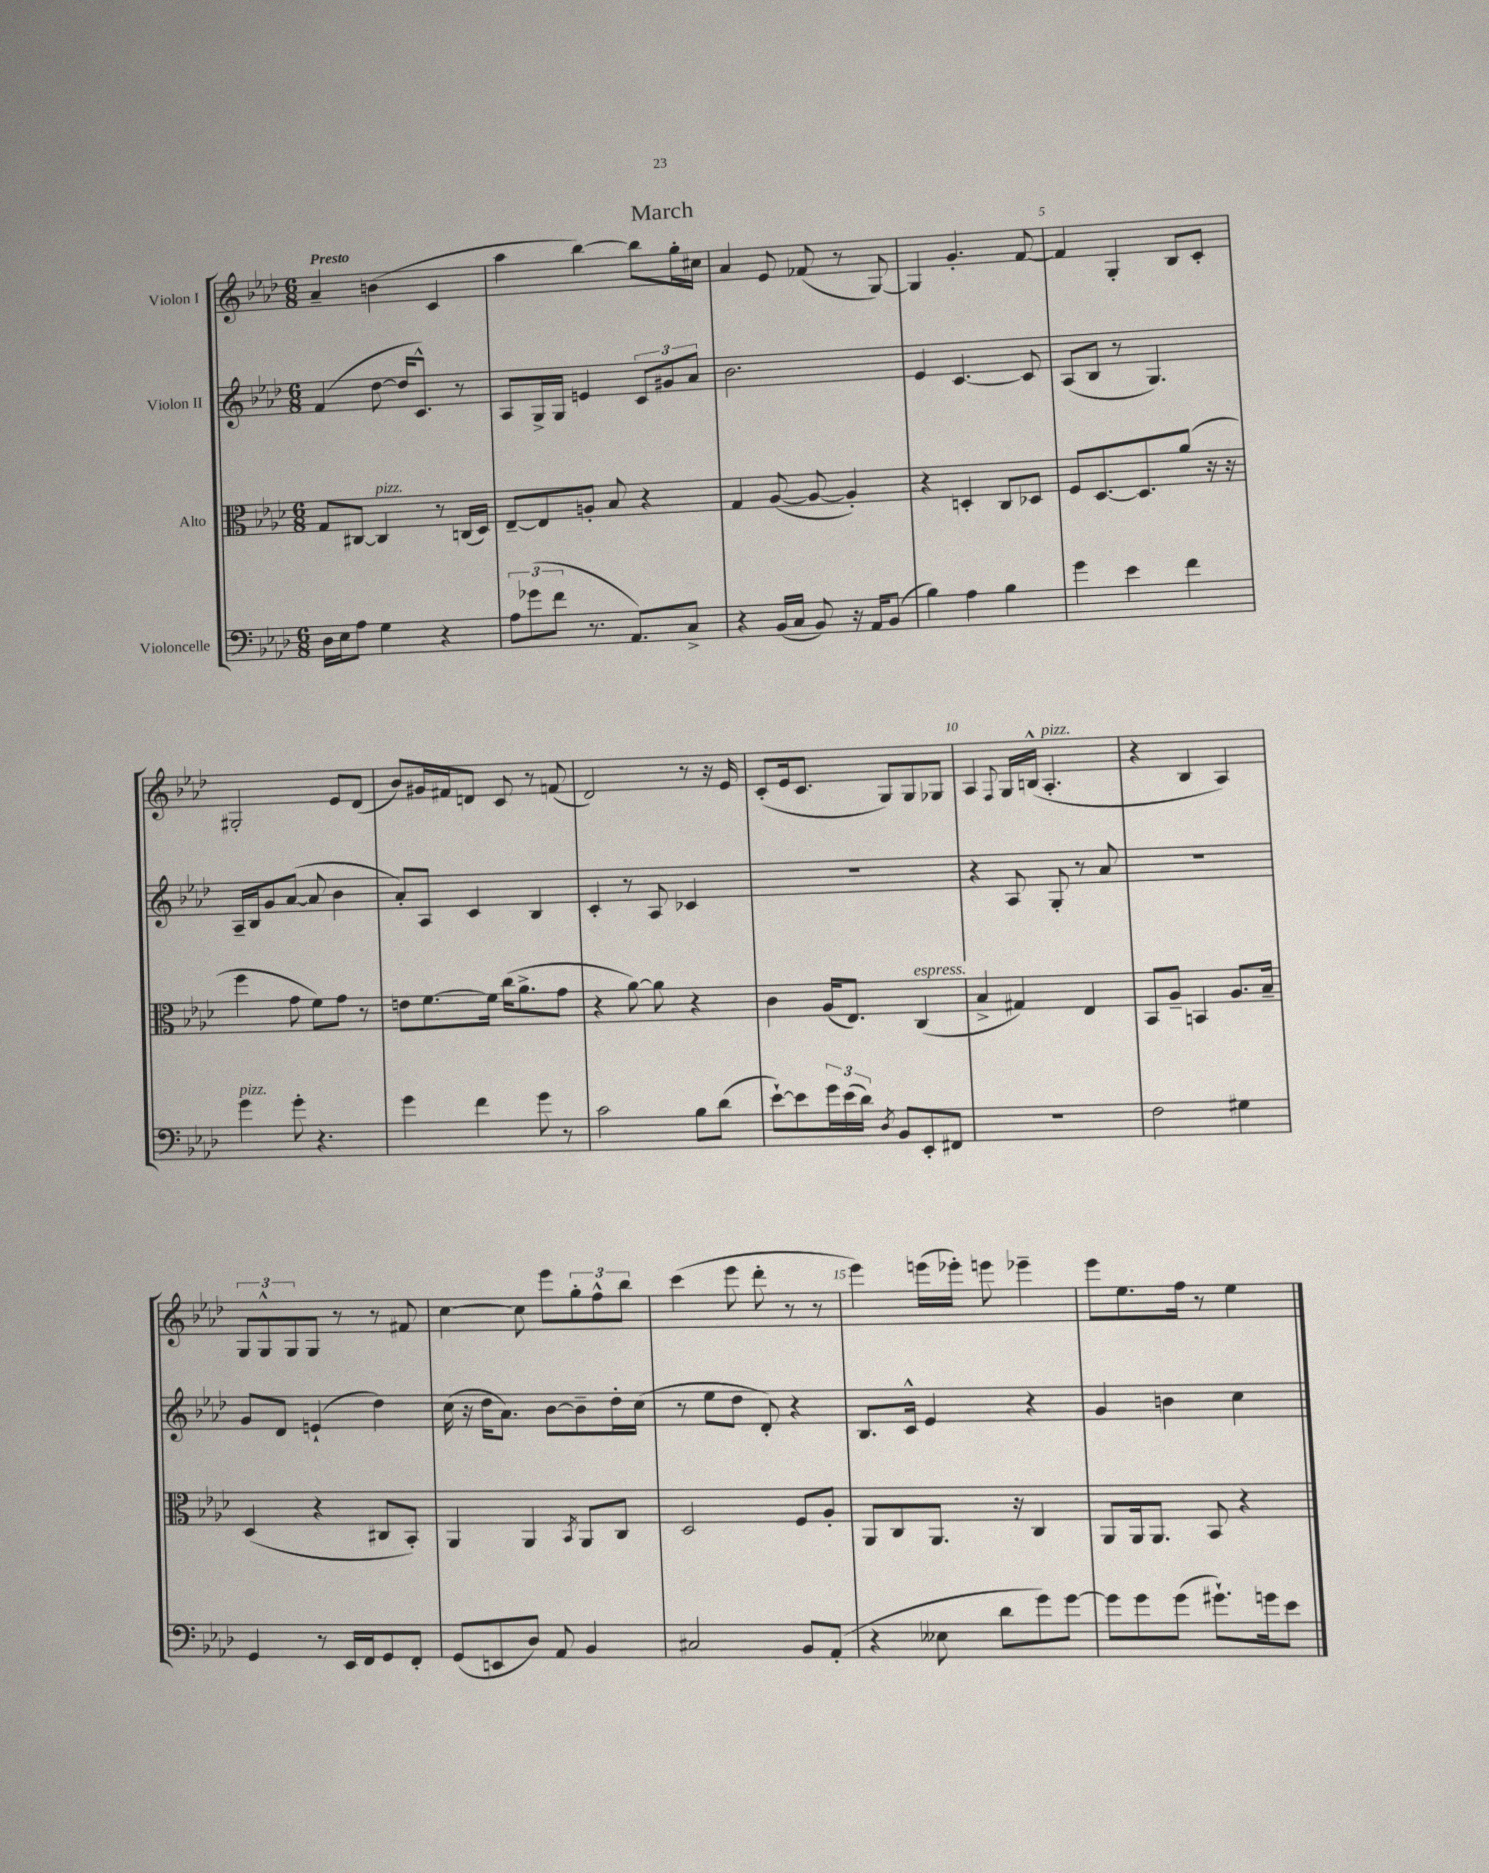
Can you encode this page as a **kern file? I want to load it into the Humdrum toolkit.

**kern	**kern	**kern	**kern
*part4	*part3	*part2	*part1
*staff4	*staff3	*staff2	*staff1
*I"Violoncelle	*I"Alto	*I"Violon II	*I"Violon I
*clefF4	*clefC3	*clefG2	*clefG2
*k[b-e-a-d-]	*k[b-e-a-d-]	*k[b-e-a-d-]	*k[b-e-a-d-]
*M6/8	*M6/8	*M6/8	*M6/8
=1	=1	=1	=1
!	!	!	!LO:TX:a:B:t=Presto
16D-\LL	8G/L	(4f/	4a-~/
16E-\J	.	.	.
8A-\J	[8C#X/J	.	.
!	!LO:TX:a:i:t=pizz.	!	!
4G\	4C#/]	[8dd-\	(4bn\
.	.	16dd-/KL]	.
.	.	8.c^^/J)	.
4r	8r	.	4c/
.	(16Cn/LL	8r	.
.	16D-/JJ)	.	.
=2	=2	=2	=2
12A-\L	[8E-~/L	8A-/L	4aa-\
(12g-X\	.	.	.
.	8E-/]	16G^/L	.
12f\J	.	.	.
.	.	16G/JJ	.
8.r	8An'/J	4en/	[4bb-\)
.	8B-/	.	.
8.AA-/L)	.	.	.
.	4r	12c/L	8bb-\L]
.	.	12g#X/	.
8C^/J	.	.	16gg'\L
.	.	12a-/J	.
.	.	.	16cc#X\JJ
=3	=3	=3	=3
4r	4G/	2.b-\	4a-/
(16BB-/LL	([8A-/	.	8e-/
16C/JJ	.	.	.
8BB-/)	8A-/_	.	(8f-X/
16r	4A-'/])	.	8r
16AA-/KL	.	.	.
(8BB-/J	.	.	[8G/)
=4	=4	=4	=4
4B-\)	4r	4e-/	4G/]
4A-\	4Dn'/	[4.c/	4.g'/
4B-\	8C/L	.	.
.	8D-X/J	8c/]	[8f/
=5	=5	=5	=5
4g\	8F/L	(8A-/L	4f/]
.	[8.D-/	8B-/J	.
4e-\	.	8r	4G'/
.	8.D-/]	.	.
.	.	4.G/)	.
4f\	(8a-/J	.	8B-/L
.	16r	.	8c'/J
.	16r	.	.
!!LO:LB:g=z
=6	=6	=6	=6
!LO:TX:a:i:t=pizz.	!	!	!
4g\	4ff\	16A-~/LL	2G#X'/
.	.	16B-/J	.
.	.	8g/	.
8g'\	8g\	([8a-/J	.
4.r	8f\L)	8a-/]	.
.	8g\J	4b-\	8e-/L
.	8r	.	(8d-/J
=7	=7	=7	=7
4g\	8en\L	8a-'/L)	8b-/L)
.	[8.f\	8A-/J	16g#X/L
.	.	.	16f#X/J
4f\	.	4c/	8dn/J
.	16f\Jk]	.	.
.	(16cc\KL	.	8c/
.	8.a-^\	.	.
8g\	.	4B-/	8r
8r	8g\J	.	(8fn/
=8	=8	=8	=8
2c\	4r	4c'/	2d-/)
.	[8a-\)	8r	.
.	8a-\]	8A-/	.
8B-\L	4r	4c-X/	8r
(8d-\J	.	.	16r
.	.	.	16e-/
=9	=9	=9	=9
[8e-`\L)	4c\	2.r	(8c'/L
8e-\]	.	.	16e-/k
.	.	.	8.c/J
24g\L	(16A-/KL	.	.
(24e-\	.	.	.
.	8.E-/J)	.	.
24d-\JJ)	.	.	.
8qD-/	.	.	.
8BB-/L	.	.	8G/L)
!	!LO:TX:a:i:t=espress.	!	!
8EE-'/	(4C/	.	8G/
8FF#X/J	.	.	8G-X/J
=10	=10	=10	=10
2.r	4B-^/	4r	4A-/
.	.	.	8qqF/
.	4G#X/)	8A-/	16G/LL
.	.	.	(16Bn^^/JJ
!	!	!	!LO:TX:a:i:t=pizz.
.	.	8G'/	4.A-'/
.	4E-/	8r	.
.	.	8a-/	.
=11	=11	=11	=11
2F\	8BB-/L	2.r	4r
.	8A-~/J	.	.
.	4BBn/	.	4B-/
4G#X\	8.A-/L	.	4A-/)
.	16B-~/Jk	.	.
!!LO:LB:g=z
=12	=12	=12	=12
4GG/	(4D-/	8g/L	12G/L
.	.	.	12G^^/
.	.	8d-/J	.
.	.	.	12G/
8r	4r	(4en`/	8G/J
16EE-/LL	.	.	8r
16FF/J	.	.	.
8GG/	8C#X/L	4dd-\)	8r
8FF'/J	8BB-'/J)	.	8f#X/
=13	=13	=13	=13
(8GG/L	4AA-/	(16cc\	[4cc\
.	.	16r	.
8EEn/	.	16dd-\KL	.
.	.	8.a-\J)	.
8D-/J)	4AA-/	.	8cc\]
8AA-/	.	[8b-\L	8eee-\L
.	8qBB-/	.	.
4BB-/	8AA-/L	8b-~\]	12gg'\
.	.	.	12ff^^\
.	8C/J	16dd-'\L	.
.	.	.	12bb-\J
.	.	(16cc\JJ	.
=14	=14	=14	=14
2C#X/	2D-/	8r	(4ccc\
.	.	8ee-\L	.
.	.	8dd-\J	8eee-\
.	.	8d-'/)	8ddd-'\
8BB-/L	8F/L	4r	8r
(8AA-'/J	8A-'/J	.	8r
=15	=15	=15	=15
4r	8AA-/L	8.B-/L	4eee-\)
.	8C/	.	.
.	.	16c^^/Jk	.
8E--X\	8.AA-/J	4e-/	(16eeen\LL
.	.	.	16eee-X'\JJ)
8d-\L	.	.	8eeen\
.	16r	.	.
8g\)	4C/	4r	4eee-X~\
[8g\J	.	.	.
=16	=16	=16	=16
8g\L]	8AA-/L	4g/	8eee-\L
8g\	16AA-/k	.	8.ee-\
.	8.AA-/J	.	.
(8g\J	.	4bn\	.
.	.	.	16ff\Jk
8.g#X`\L)	8BB-/	.	8r
.	4r	4cc\	4ee-\
16gn\k	.	.	.
8e-\J	.	.	.
==	==	==	==
*-	*-	*-	*-
